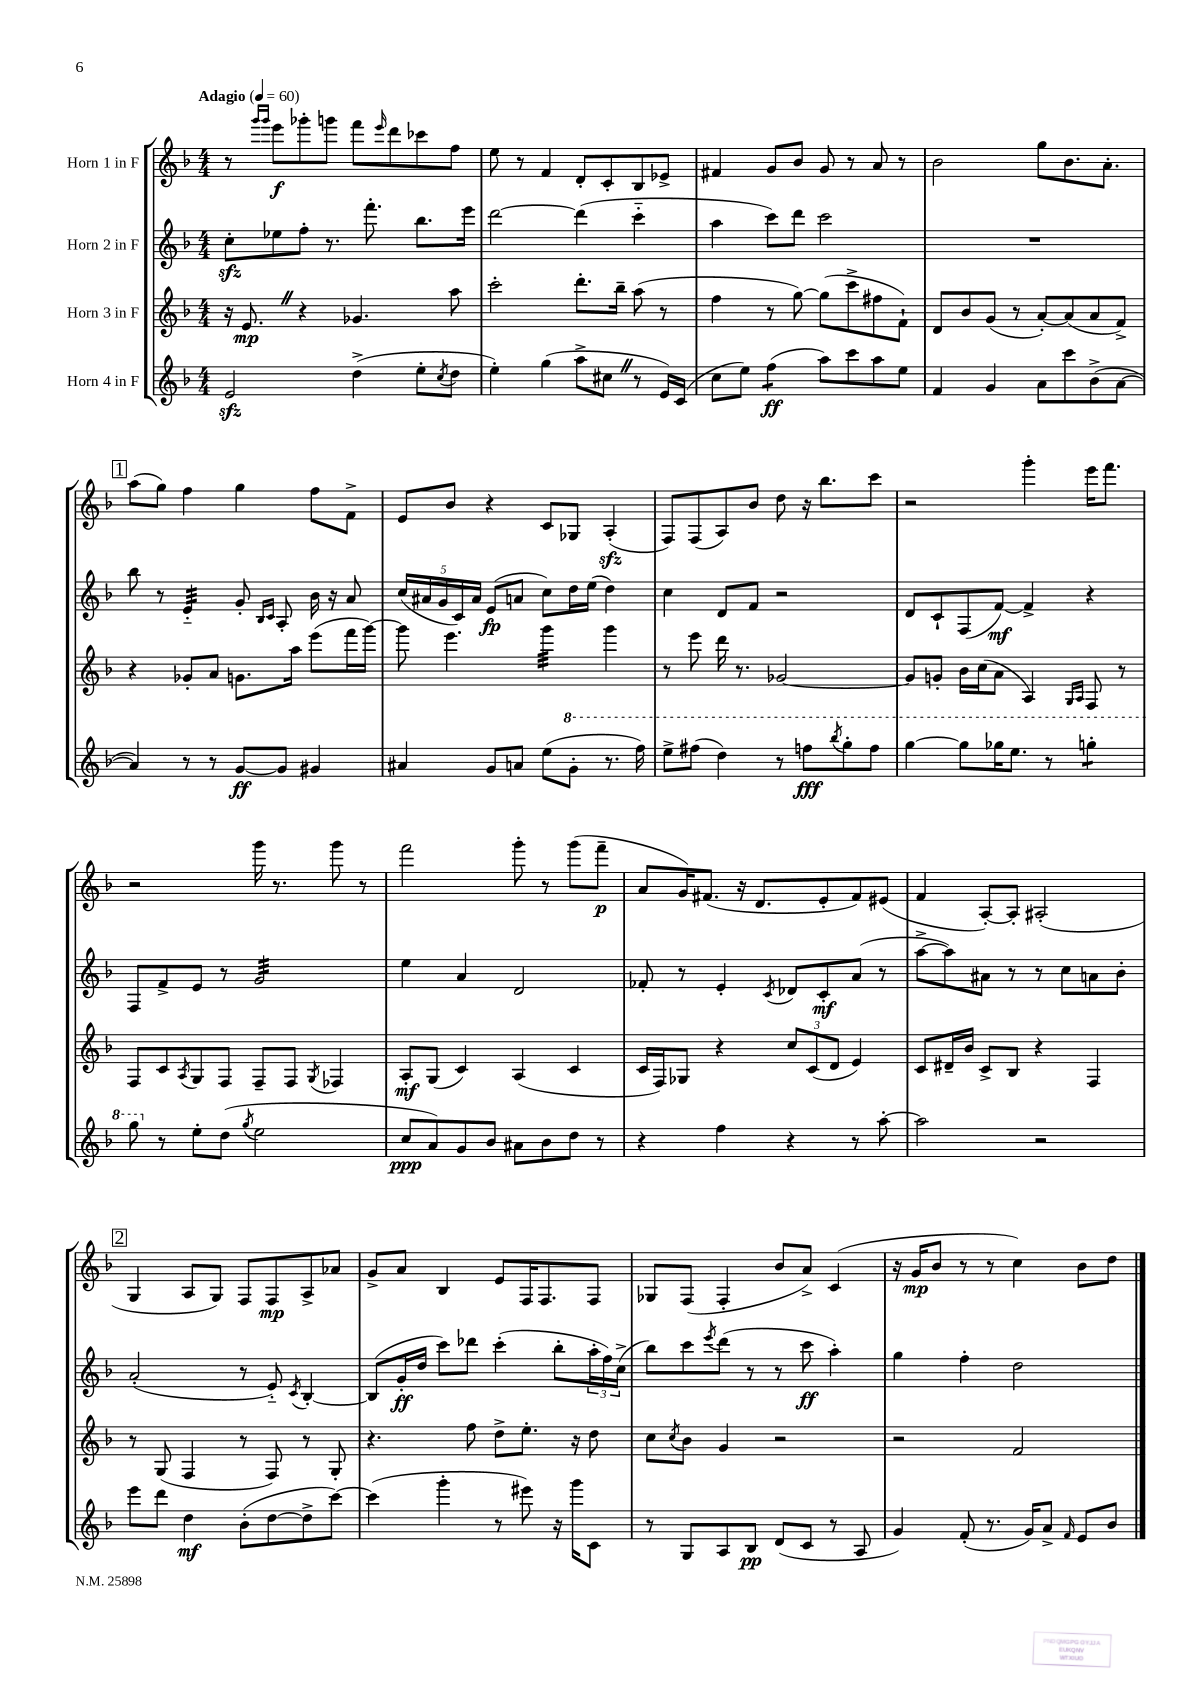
<<
\new StaffGroup <<
\new Staff = "s0" \with { instrumentName = "Horn 1 in F" } {
    \clef treble \key f \major \numericTimeSignature \time 4/4 \tempo "Adagio" 4 = 60
    r8 \grace { g'''16 g'''16 } e'''8\f ges'''8-. g'''8 f'''8 \grace { e'''16 } d'''8 ces'''8 f''8 |
    e''8 r8 f'4 d'8-. c'8-. bes8 ees'8-> |
    fis'4 g'8 bes'8 g'8 r8 a'8 r8 |
    bes'2 g''8 bes'8. a'8.-. |
    \mark \markup { \box "1" } a''8( g''8) f''4 g''4 f''8 f'8-> |
    e'8 bes'8 r4 c'8 ges8 a4-.\sfz( |
    f8) f8( a8) bes'8 d''8 r16 bes''8. c'''8 |
    r2 g'''4-. e'''16 f'''8. |
    r2 g'''16 r8. g'''8 r8 |
    f'''2 g'''8-. r8 g'''8( f'''8--\p |
    a'8 g'16) fis'8.( r16 d'8. e'8-. fis'8) eis'8( |
    f'4 a8~-.) a8-. ais2-.( |
    \mark \markup { \box "2" } g4 a8 g8) f8 f8\mp a8-> aes'8 |
    g'8-> a'8 bes4 e'8 f16 f8. f8 |
    ges8 f8( f4-. bes'8 a'8->) c'4( |
    r16 g'16\mp bes'8 r8 r8 c''4) bes'8 d''8 \bar "|." |
}
\new Staff = "s1" \with { instrumentName = "Horn 2 in F" } {
    \clef treble \key f \major \numericTimeSignature \time 4/4
    c''8-.\sfz ees''8 f''8-. r8. f'''8.-. bes''8. e'''16 |
    d'''2~ d'''4( c'''4-_ |
    a''4 c'''8) d'''8 c'''2 |
    R1 |
    \mark \markup { \box "1" } bes''8 r8 e'4:32-_ g'8-. \grace { bes16 c'16 } a8-. bes'16 r16 a'8 |
    \tuplet 5/4 { c''16( ais'16 g'16 c'16) ais'16 } e'8\fp( a'8 c''8) d''16 e''16( d''4) |
    c''4 d'8 f'8 r2 |
    d'8 c'8-! f8( f'8~\mf) f'4-> r4 |
    f8 f'8-> e'8 r8 g'2:32 |
    e''4 a'4 d'2 |
    fes'8-. r8 e'4-. \acciaccatura { c'8 } des'8 c'8-.\mf a'8( r8 |
    a''8~-> a''8) ais'8 r8 r8 c''8 a'8 bes'8-. |
    \mark \markup { \box "2" } a'2-.( r8 e'8-_) \acciaccatura { c'8 } bes4~-. |
    bes8( g'16-.\ff d''16 c'''8) des'''8 c'''4-.( bes''8-. \tuplet 3/2 { a''16-. f''16) c''16->( } |
    bes''8) c'''8 \acciaccatura { e'''8 } d'''8( r8 r8 c'''8\ff a''4-.) |
    g''4 f''4-. d''2 \bar "|." |
}
\new Staff = "s2" \with { instrumentName = "Horn 3 in F" } {
    \clef treble \key f \major \numericTimeSignature \time 4/4
    r16 e'8.\mp \once \override BreathingSign.text = \markup { \musicglyph "scripts.caesura.straight" } \breathe r4 ges'4. a''8 |
    c'''2-. d'''8.-. bes''16-- a''8( r8 |
    f''4 r8 g''8~) g''8( c'''8-> fis''8 f'8-!) |
    d'8 bes'8 g'8( r8 a'8~-.) a'8( a'8 f'8->) |
    \mark \markup { \box "1" } r4 ges'8-. a'8 g'8. a''16 e'''8( f'''16 g'''16~) |
    g'''8 e'''4. g'''4:32 g'''4 |
    r8 e'''8 d'''16 r8. ges'2~ |
    ges'8 g'8-. bes'16 c''16( a'8 a4) \grace { g16 a16 } f8 r8 |
    f8 c'8 \acciaccatura { a8 } g8 f8 f8-- f8 \acciaccatura { g8 } fes4 |
    a8-.\mf g8( c'4) a4( c'4 |
    c'16 f16) ges8 r4 \tuplet 3/2 { c''8 c'8( d'8 } e'4) |
    c'8 dis'16-- bes'16 c'8-> bes8 r4 f4 |
    \mark \markup { \box "2" } r8 g8( f4 r8 f8) r8 g8-. |
    r4. f''8 d''8-> e''8.-. r16 d''8 |
    c''8 \acciaccatura { c''8 } bes'8 g'4 r2 |
    r2 f'2 \bar "|." |
}
\new Staff = "s3" \with { instrumentName = "Horn 4 in F" } {
    \clef treble \key f \major \numericTimeSignature \time 4/4
    e'2\sfz d''4->( e''8-. \acciaccatura { c''8 } d''8 |
    e''4-.) g''4( a''8-> cis''8 \once \override BreathingSign.text = \markup { \musicglyph "scripts.caesura.straight" } \breathe r8 e'16) c'16( |
    c''8 e''8) f''4:8\ff( a''8) c'''8 a''8 e''8 |
    f'4 g'4 a'8 c'''8 bes'8->( a'8~ |
    \mark \markup { \box "1" } a'4) r8 r8 g'8~\ff g'8 gis'4 |
    ais'4 g'8 a'8 e''8( \ottava #1 g''8-. r8. f'''16) |
    e'''8-> fis'''8( d'''4) r8 f'''8\fff \acciaccatura { bes'''8 } g'''8-. f'''8 |
    g'''4~ g'''8 ges'''16 e'''8. r8 g'''4:8-. |
    g'''8 \ottava #0 r8 e''8-. d''8( \acciaccatura { g''8 } e''2 |
    c''8\ppp a'8) g'8 bes'8 ais'8 bes'8 d''8 r8 |
    r4 f''4 r4 r8 a''8~-. |
    a''2 r2 |
    \mark \markup { \box "2" } e'''8 d'''8 d''4\mf bes'8-.( d''8~ d''8-> c'''8~) |
    c'''4( g'''4-. r8 eis'''8) r16 g'''16 c'8 |
    r8 g8 a8 bes8\pp d'8( c'8 r8 a8 |
    g'4) f'8-.( r8. g'16) a'8-> \grace { f'16 } e'8 bes'8 \bar "|." |
}
>>
>>
\layout { \context { \Score \remove "Bar_number_engraver" } }
